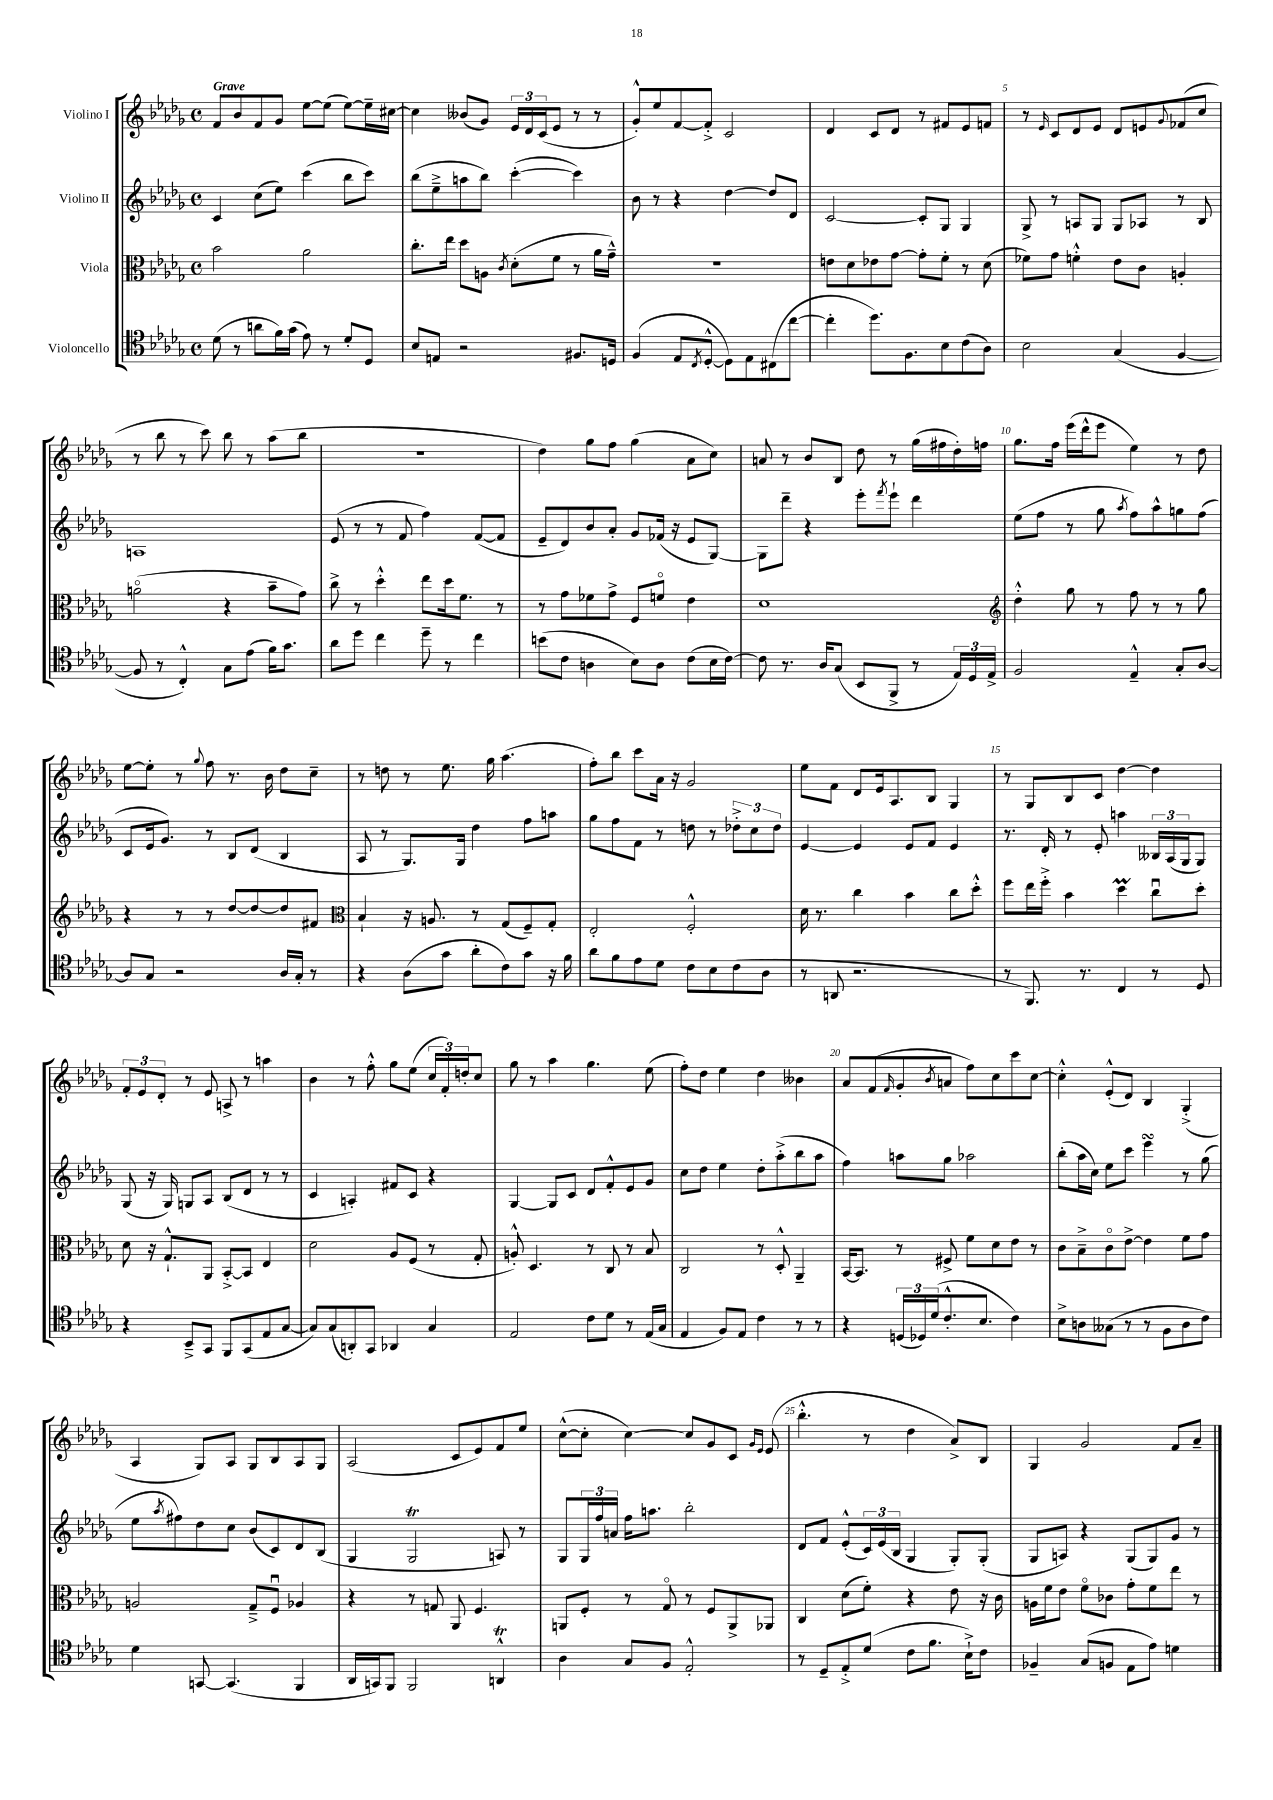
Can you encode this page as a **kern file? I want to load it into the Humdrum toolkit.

**kern	**kern	**kern	**kern
*staff4	*staff3	*staff2	*staff1
*clefC4	*clefC3	*clefG2	*clefG2
*k[b-e-a-d-g-]	*k[b-e-a-d-g-]	*k[b-e-a-d-g-]	*k[b-e-a-d-g-]
*M4/4	*M4/4	*M4/4	*M4/4
*met(c)	*met(c)	*met(c)	*met(c)
(8d-\	2b-\	4c/	8f/L
8r	.	.	8b-/
8a\L	.	(8cc\L	8f/
16f\L)	.	8ee-\J)	8g-/J
(16g-\JJ	.	.	.
8e-\)	2a-\	(4ccc\	[8ee-\L
8r	.	.	(8ee-\]J
8d-'/L	.	8bb-\L	[8ee-\L)
8D-/J	.	8ccc\J)	16ee-~\]L
.	.	.	[16cc#\JJ
=	=	=	=
8B-/L	8.cc'\L	(8bb-\L	4cc#\]
8E/J	.	8ee-~^\	.
.	16ee-\Jk	.	.
2r	8dd-\L	8aa\	(8b--/L
.	8A\J	8bb-\J)	8g-/J)
.	8qc/	.	.
.	(8d-'\L	([4ccc'\	24e-/LL
.	.	.	24d-/
.	.	.	(24c/J
.	8f\J	.	8e-/J
8.F#/L	8r	4ccc\])	8r
.	16a-\LL	.	8r
16D/Jk	16g-~^^\JJ)	.	.
=	=	=	=
(4F/	1r	8b-\	8g-'^^/L)
.	.	8r	8ee-/
8E-/L	.	4r	[8f/
8qC/	.	.	.
[8D-'^^/J	.	.	8f'^/]J
8D-\]L)	.	[4dd-\	2c/
8E-\	.	.	.
(8C#\	.	8dd-/]L	.
[8cc\J	.	8d-/J	.
=	=	=	=
4cc'\]	8e\L	[2c/	4d-/
.	8d-\	.	.
8.dd-\L)	8e-\	.	8c/L
.	[8g-\J	.	8d-/J
8.F\	.	.	.
.	8g-'\]L	8c'/]L	8r
8B-\	8f'\J	8G-/J	8f#/L
(8c\	8r	4G-/	8e-/
8A-\J)	(8d-\	.	8f/J
=	=	=	=
2B-\	8f-\L)	8G-^/	8r
.	.	.	16qqe-/
.	8g-\J	8r	8c/L
.	4f'^^\	8A/L	8d-/
.	.	8G-/J	8e-/J
(4G-/	8e-\L	8G-/L	8d-/L
.	8c\J	8A-/J	8e/
.	.	.	8qqg-/
[4F/	4A'/	8r	(8f-/
.	.	8B-/	8cc/J
=	=	=	=
8F/]	(2ao\	1A	8r
8r	.	.	8bb-\
4C'^^/)	.	.	8r
.	.	.	8ccc\)
8G-\L	4r	.	8bb-\
(8e-\J	.	.	8r
16f\LK)	8b-~\L	.	(8aa-\L
8.g-\J	.	.	.
.	8g-\J)	.	8bb-\J
=	=	=	=
8a-\L	8cc^\	(8e-/	1r
8dd-\J	8r	8r	.
4cc\	4dd-'^^\	8r	.
.	.	8f/	.
8dd-~\	8ee-\L	4ff\)	.
8r	16dd-\k	.	.
.	8.f\J	.	.
4cc\	.	([8f/L	.
.	8r	8f/]J	.
=	=	=	=
(8b\L	8r	8e-~/L	4dd-\)
8c\J	8g-\L	8d-/)	.
4A\	8f-\	8b-/	8gg-\L
.	8g-^\J	8a-'/J	8ff\J
8B-\L)	8F/L	8g-/L	(4gg-\
8A\J	8fo/J	(16f-/Jk	.
.	.	16r	.
(8c\L	4e-\	8e-/L	8a-\L
16B-\L	.	[8G-/J)	8cc\J)
[16c\JJ)	.	.	.
=	=	=	=
8c\]	1d-	8G-\]L	8a/
8.r	.	8ddd-~\J	8r
.	.	4r	8b-/L
16A-/LK	.	.	.
(8G-/J	.	.	8B-/J
8BB-/L	.	8eee-'\L	8dd-\
.	.	8qfff/	.
8FF^/J	.	8eee-`\J	8r
8r	.	4ddd-\	(16gg-\LL
.	.	.	16ff#\
24E-/LL)	.	.	16dd-'\)
24D-/	.	.	.
.	.	.	16ff\JJ
24E-^/JJ	.	.	.
=	=	=	=
*	*clefG2	*	*
2F/	4dd-'^^\	(8ee-\L	8.gg-\L
.	.	8ff\J	.
.	.	.	16ff\Jk
.	8gg-\	8r	(16eee-\LL
.	.	.	16ddd-^^\J
.	8r	8gg-\	8eee-\J
.	.	8qaa-/	.
4E-~^^/	8ff\	8ff\L)	4ee-\)
.	8r	8aa-^^\	.
8G-'/L	8r	8gg\	8r
[8A-/J	8gg-\	(8ff\J	8dd-\
=	=	=	=
8A-/]L	4r	8c/L	[8ee-\L
8G-/J	.	16e-/k	8ee-'\]J
.	.	8.g-/J)	.
2r	8r	.	8r
.	.	.	8qqgg-/
.	8r	8r	8ff\
.	[8dd-/L	8B-/L	8.r
.	8dd-/_	(8d-/J	.
.	.	.	16b-\
16A-/LL	8dd-/]	4B-/	8dd-\L
16G-'/JJ	.	.	.
8r	8f#/J	.	8cc~\J
=	=	=	=
*	*clefC3	*	*
4r	4B-`/	8A-/	8r
.	.	8r	8dd\
(8A-\L	16r	8.G-/L)	8r
.	8.A/	.	.
8g-\J	.	.	8.ee-\
.	.	16G-/Jk	.
8a-'\L	8r	4dd-\	.
.	.	.	16gg-\
8c\)	(8G-/L	.	(4.aa-\
8g-\J	8F~/)	8ff\L	.
16r	8G-'/J	8aa\J	.
16f\	.	.	.
=	=	=	=
8a-\L	2E-'/	8gg-\L	8ff'\L)
8f\	.	8ff\	8bb-\J
8e-\	.	8f\J	8ccc\L
8d-\J	.	8r	16a-\Jk
.	.	.	16r
8c\L	2F'^^/	8dd\	2g-/
8B-\	.	8r	.
(8c\	.	12dd-'^\L	.
.	.	12cc\	.
8A-\J	.	.	.
.	.	12dd-\J	.
=	=	=	=
8r	16d-\	[4e-/	8ee-\L
.	8.r	.	.
8AA/	.	.	8f\J
2.r	4cc\	4e-/]	8d-/L
.	.	.	16e-/k
.	.	.	8.A-/
.	4b-\	8e-/L	.
.	.	8f/J	8B-/J
.	8cc\L	4e-/	4G-/
.	8dd-'^^\J	.	.
=	=	=	=
8r	8ff\L	8.r	8r
8.FF/)	16ee-\L	.	8G-/L
.	16ff'^\JJ	16d-'/	.
.	4b-\	8r	8B-/
8.r	.	.	.
.	.	8e-'/	8c/J
4C/	4dd-\	4aa\	[4dd-\
8r	8ccu\L	24B--/LL	4dd-\]
.	.	(24A-/	.
.	.	24G-/J	.
8D-/	8dd-'\J	8G-/J)	.
=	=	=	=
4r	8d-\	(8G-/	12f'/L
.	.	.	12e-/
.	16r	16r	.
.	.	.	12d-'/J
.	8.G-`^^/L	16G-/)	.
8BB-~^/L	.	8G/L	8r
8GG-/J	8AA-/J	8A-/J	8e-/
8FF/L	[8BB-'^/L	(8B-/L	8A^/
(8GG-/	8BB-/]J	8d-/J	8r
8E-/	4E-/	8r	4aa\
[8G-/J	.	8r	.
=	=	=	=
8G-/]L)	2d-\	4c/	4b-\
(8G-/	.	.	.
8AA'/)	.	4A'/)	8r
8GG-/J	.	.	8ff'^^\
4AA-/	8A-/L	8f#/L	8gg-\L
.	(8F/J	8c/J	(8ee-\J
4G-/	8r	4r	24cc/LL
.	.	.	24f'/)
.	.	.	24dd'/J
.	8G-'/	.	8cc/J
=	=	=	=
2E-/	8A'^^/)	[4G-/	8gg-\
.	4.D-/	.	8r
.	.	8G-/]L	4aa-\
.	.	8c/J	.
8c\L	8r	8d-/L	4.gg-\
8d-\J	8C/	8f'^^/	.
8r	8r	8e-/	.
(16E-/LL	8B-/	8g-/J	(8ee-\
16G-/JJ	.	.	.
=	=	=	=
4E-/	2C/	8cc\L	8ff'\L)
.	.	8dd-\J	8dd-\J
8F/L)	.	4ee-\	4ee-\
8E-/J	.	.	.
4c\	8r	8dd-'\L	4dd-\
.	8D-'^^/	(8aa-'^\	.
8r	4AA-~/	8bb-\	4b--\
8r	.	8aa-\J	.
=	=	=	=
4r	[16BB-/LK	4ff\)	8a-/L
.	8.BB-/]J	.	.
.	.	.	(8f/
.	.	.	16qqf/
(24D/LL	8r	8aa\L	8g-'/
24D-/)	.	.	.
(24d-/J	.	.	.
.	.	.	8qb-/
8.c'^^/	8F#^/	8gg-\J	8a/J
.	8f\L	2aa-\	8ff\L)
8.B-/J	.	.	.
.	8d-\	.	8cc\
4c\)	8e-\J	.	8ccc\
.	8r	.	[8cc\J
=	=	=	=
8B-^\L	8c\L	(8bb-'\L	4cc'^^\]
8A\	8B-~^\	16aa-\L	.
.	.	16cc\JJ)	.
(8G--\J	8co\	8ee-\L	(8e-'^^/L
8r	[8e-^\J	8ccc\J	8d-/J)
8r	4e-\]	4eee-\	4B-/
8F\L	.	.	.
8A\	8f\L	8r	(4G-'^/
8c\J)	8g-\J	(8gg-\	.
=	=	=	=
4d-\	2A/	8ee-\L	4A-/
.	.	8qaa-/	.
.	.	8ff#\)	.
[8GG/	.	8dd-\	8G-/L)
(4.GG/]	.	8cc\J	8A-/J
.	8G-~^/L	(8b-/L	8G-/L
.	8Fu/J	8c/)	8B-/
4FF/	4A-/	8d-/	8A-/
.	.	(8B-/J	8G-/J
=	=	=	=
16AA-/LL	4r	4G-/	(2A-/
16GG/J)	.	.	.
8FF/J	.	.	.
2FF/	8r	2G-/	.
.	8G/	.	.
.	8AA-/	.	8c/L
.	4.F/	.	8e-/)
4AA^^/	.	8A/)	8f/
.	.	8r	8ee-/J
=	=	=	=
4A-\	8AA/L	8G-/L	([8cc^^\L
.	8F'/J	24G-/L	8cc'\]J
.	.	24ff/	.
.	.	24a/JJ	.
8G-/L	8r	16ff\LK	[4cc\)
.	.	8.aa\J	.
8F/J	8G-o/	.	.
2E-'^^/	8r	2bb-'\	8cc/]L
.	8F/L	.	8g-/
.	8AA^/	.	8c/J
.	.	.	16qqg-/LL
.	.	.	16qqe-/JJ
.	8AA-/J	.	(8e-/
=	=	=	=
8r	4C/	8d-/L	4.bb-'^^\
8D-~/L	.	8f/J	.
8E-'^/	(8d-\L	(8e-'^^/L	.
(8d-/J	8f'\J)	24c/L)	8r
.	.	(24e-/	.
.	.	24B-/JJ	.
8c\L	4r	4G-/	4dd-\
8.f\J	.	.	.
.	8e-\	8G-'/L)	8a-^/L)
16B-`^\LK)	.	.	.
8c\J	16r	(8G-'/J	8B-/J
.	16c\	.	.
=	=	=	=
4F-~/	16A\LL	8G-/L	4G-/
.	16f\J	.	.
.	8e-\J	8A/J)	.
(8G-/L	8fo\L	4r	2g-/
8F/J	8c-\J	.	.
8E-\L	8g-'\L	(8G-/L	.
8e-\J)	8f\	8G-/)	.
4d\	8ee-\J	8g-/J	8f/L
.	8r	8r	8a-~/J
==	==	==	==
*-	*-	*-	*-
